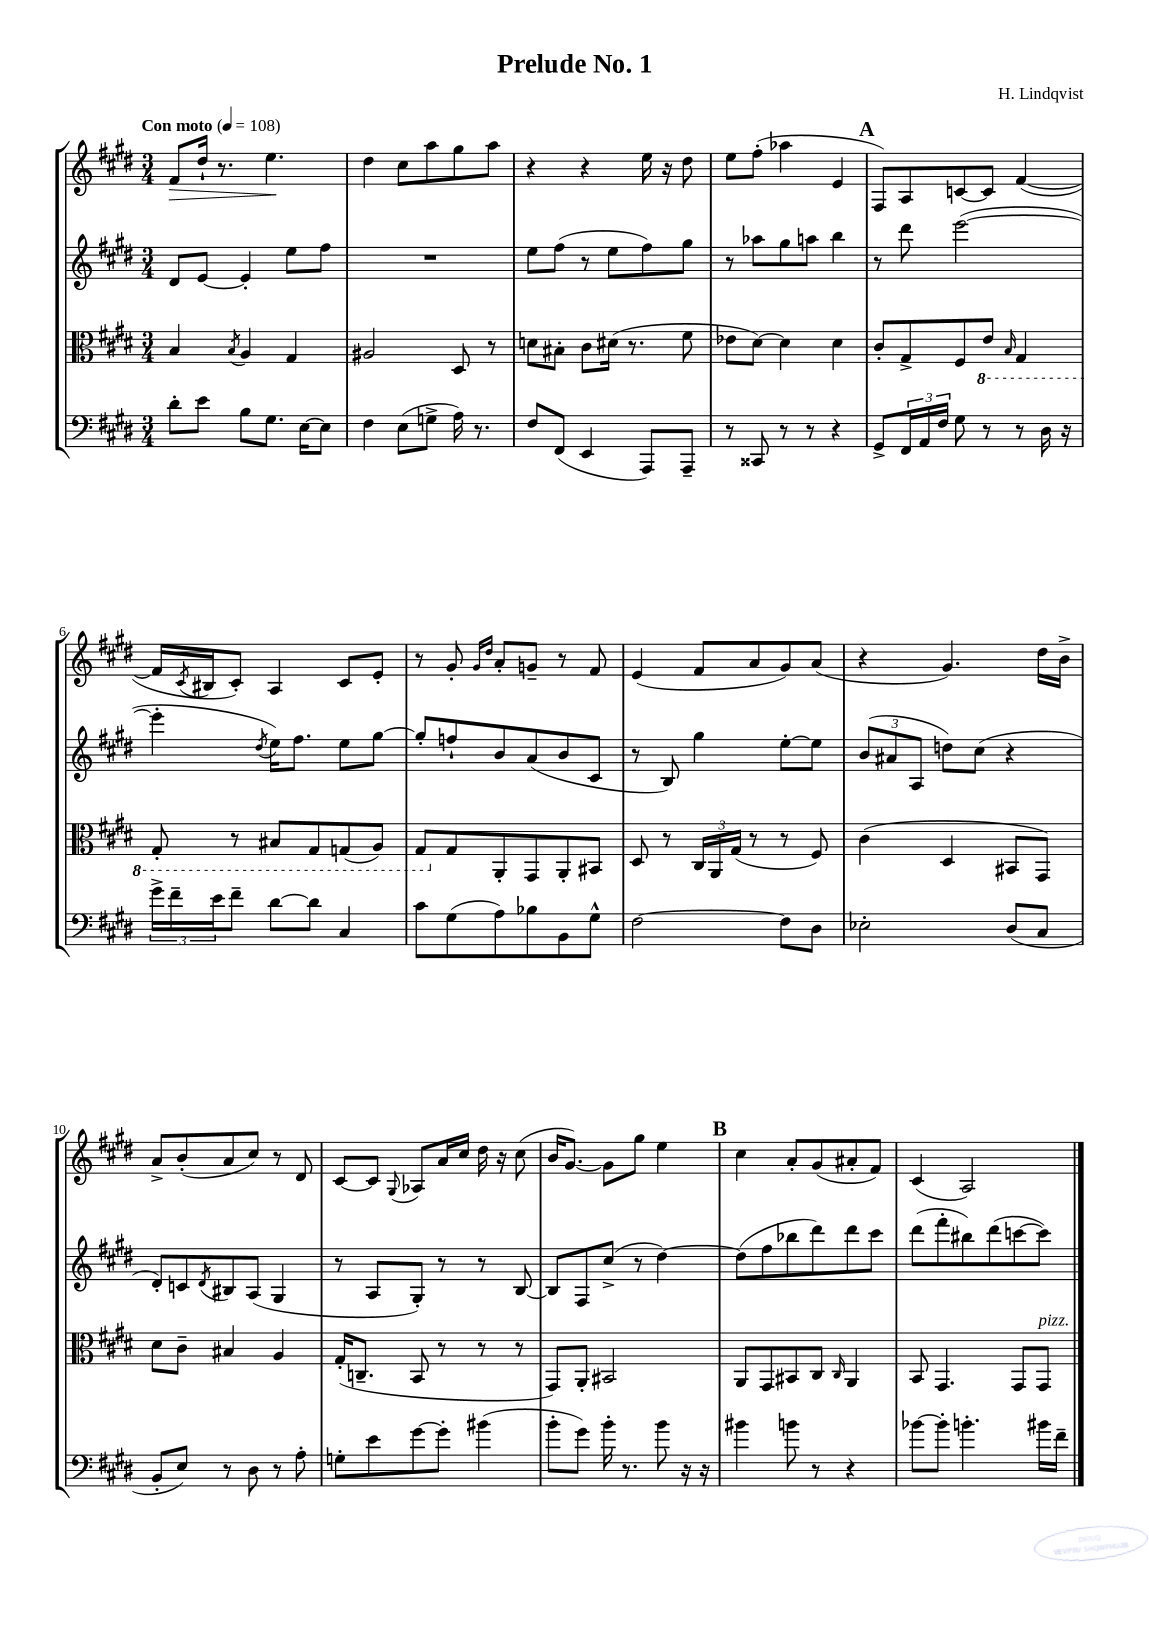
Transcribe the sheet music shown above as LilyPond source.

\header { title = "Prelude No. 1" composer = "H. Lindqvist" }
<<
\new StaffGroup <<
\new Staff = "s0" {
    \clef treble \key e \major \numericTimeSignature \time 3/4 \tempo "Con moto" 4 = 108
    fis'8\> dis''16-! r8. e''4.\! |
    dis''4 cis''8 a''8 gis''8 a''8 |
    r4 r4 e''16 r16 dis''8 |
    e''8 fis''8-.( aes''4 e'4 |
    \mark \markup { \bold "A" } fis8) a8 c'8~ c'8 fis'4~( |
    fis'16 \acciaccatura { cis'8 } bis16 cis'8-.) a4 cis'8 e'8-. |
    r8 gis'8-. \grace { gis'16 dis''16 } a'8-. g'8-- r8 fis'8 |
    e'4( fis'8 a'8 gis'8) a'8( |
    r4 gis'4.) dis''16 b'16-> |
    a'8-> b'8-.( a'8 cis''8) r8 dis'8 |
    cis'8~ cis'8 \appoggiatura { gis8 } aes8 a'16 cis''16 dis''16 r16 cis''8( |
    b'16 gis'8.~) gis'8 gis''8 e''4 |
    \mark \markup { \bold "B" } cis''4 a'8-. gis'8( ais'8-. fis'8) |
    cis'4( a2) \bar "|." |
}
\new Staff = "s1" {
    \clef treble \key e \major \numericTimeSignature \time 3/4
    dis'8 e'8~ e'4-. e''8 fis''8 |
    R2. |
    e''8 fis''8( r8 e''8 fis''8) gis''8 |
    r8 aes''8 gis''8 a''8 b''4 |
    \mark \markup { \bold "A" } r8 dis'''8 e'''2~( |
    e'''4-. \acciaccatura { dis''8 } e''16) fis''8. e''8 gis''8~ |
    gis''8-. f''8-! b'8 a'8( b'8 cis'8 |
    r8 b8) gis''4 e''8~-. e''8 |
    \tuplet 3/2 { b'8( ais'8 a8 } d''8) cis''8( r4 |
    dis'8-.) c'8 \acciaccatura { dis'8 } bis8 a8( gis4 |
    r8 a8 gis8-.) r8 r8 b8~ |
    b8 fis8 cis''8->( r8 dis''4~) |
    \mark \markup { \bold "B" } dis''8( fis''8 bes''8 dis'''8) dis'''8 cis'''8 |
    dis'''8( fis'''8-. bis''8) dis'''8( c'''8~ c'''8) \bar "|." |
}
\new Staff = "s2" {
    \clef alto \key e \major \numericTimeSignature \time 3/4
    b4 \acciaccatura { b8 } a4 gis4 |
    ais2 dis8 r8 |
    d'8 bis8-. cis'8 dis'16( r8. fis'8 |
    ees'8 dis'8~) dis'4 dis'4 |
    \mark \markup { \bold "A" } cis'8-. gis8-> fis8 \ottava #-1 e8 \grace { b,16 } gis,4 |
    gis,8-. r8 bis,8 gis,8 g,8( a,8) |
    gis,8 \ottava #0 gis8 a,8-. gis,8 a,8-. bis,8 |
    dis8 r8 \tuplet 3/2 { cis16 a,16 gis16( } r8 r8 fis8) |
    cis'4( dis4 bis,8 gis,8) |
    dis'8 cis'8-- bis4 a4 |
    gis16-.( c8.-- b,8 r8 r8 r8 |
    gis,8) a,8-. bis,2 |
    \mark \markup { \bold "B" } a,8 gis,8 bis,8 cis8 \grace { cis16 } a,4 |
    b,8 gis,4. gis,8 gis,8^\markup { \italic "pizz." } \bar "|." |
}
\new Staff = "s3" {
    \clef bass \key e \major \numericTimeSignature \time 3/4
    dis'8-. e'8 b8 gis8. e16~ e8 |
    fis4 e8( g8-> a16) r8. |
    fis8 fis,8( e,4 a,,8) a,,8-- |
    r8 cisis,8 r8 r8 r4 |
    \mark \markup { \bold "A" } gis,8-> \tuplet 3/2 { fis,16 a,16 fis16 } gis8 r8 r8 dis16 r16 |
    \tuplet 3/2 { gis'16-> fis'16-- e'16 } fis'8-- dis'8~ dis'8 cis4 |
    cis'8 gis8( a8) bes8 b,8 gis8-^ |
    fis2~ fis8 dis8 |
    ees2-. dis8( cis8 |
    b,8-. e8) r8 dis8 r8 a8-. |
    g8-. e'8 gis'8~ gis'8-. bis'4( |
    b'8-. gis'8) b'16-. r8. b'8 r16 r16 |
    \mark \markup { \bold "B" } bis'4 b'8 r8 r4 |
    bes'8~ bes'8-. b'4.-. bis'16 fis'16-- \bar "|." |
}
>>
>>
